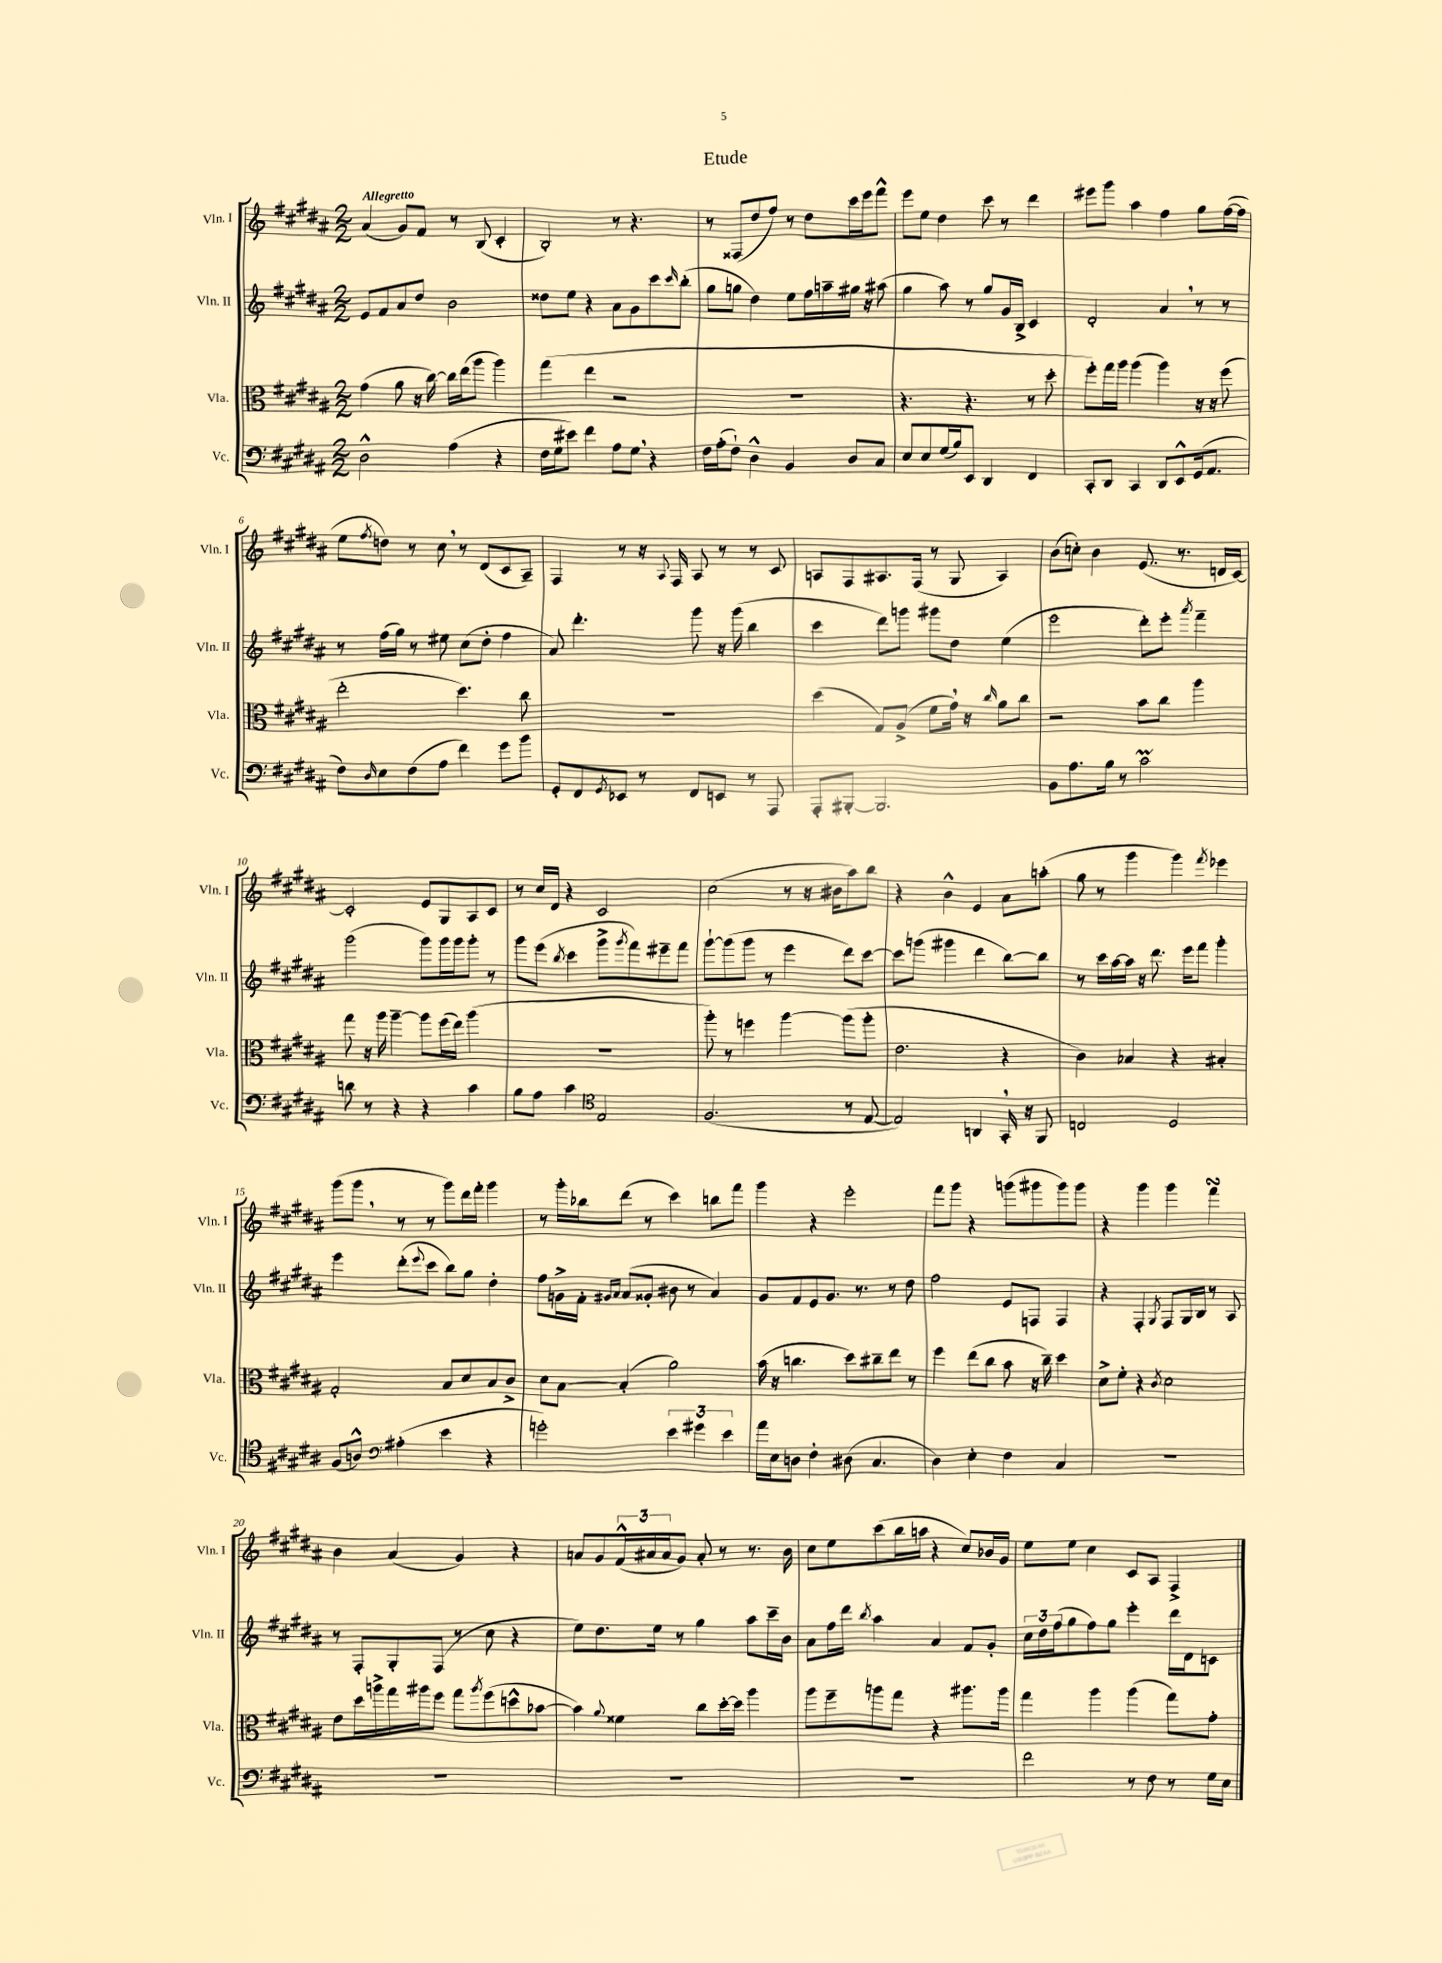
\header { title = "Etude" }
<<
\new StaffGroup <<
\new Staff = "s0" \with { instrumentName = "Vln. I" shortInstrumentName = "Vln. I" } {
    \clef treble \key b \major \numericTimeSignature \time 2/2 \tempo "Allegretto"
    ais'4( gis'8) fis'8 r8 b8( cis'4-. |
    b2-.) r8 r4. |
    r8 fisis8( dis''8 fis''8) r8 dis''8 cis'''16 e'''16 fis'''8-^ |
    e'''8 e''8 dis''4 cis'''8 r8 dis'''4 |
    eis'''8 gis'''8 ais''4 fis''4 gis''8 fis''16~( fis''16 |
    e''8 \acciaccatura { fis''8 } d''8) r8 cis''8 \breathe r8 dis'8( cis'8 ais8--) |
    fis4 r8 r16 \appoggiatura { ais8 } fis16 ais8 r8 r8 cis'8 |
    a8 fis8 ais8. fis16( r8 gis8 ais4) |
    b'8( c''8-.) b'4 e'8.( r8. d'16 cis'16~) |
    cis'2-. e'8 gis8 ais8 cis'8 |
    r8 cis''16 dis'16 r4 cis'2 |
    cis''2( r8 r16 bis'16 ais''8) b''8 |
    r4 b'4-^ e'4 ais'8 a''8-.( |
    gis''8 r8 gis'''4 gis'''4) \acciaccatura { fis'''8 } ees'''4 |
    gis'''8( gis'''8 \breathe r8 r8 gis'''8) dis'''16 fis'''16-. gis'''4 |
    r8 gis'''16-. bes''16 dis'''8( r8 cis'''4) b''8 fis'''8 |
    gis'''4 r4 e'''2-. |
    fis'''8 gis'''8 r4 g'''8( gis'''8 gis'''8) gis'''8 |
    r4 gis'''4 gis'''4 fis'''4\turn |
    b'4 ais'4( gis'4) r4 |
    a'8 gis'8 \tuplet 3/2 { fis'16-^( ais'16 ais'16 } gis'8) ais'8-. r8 r8. b'16 |
    cis''8 e''8 cis'''8( b''16 a''16 r4 cis''8) bes'16 gis'16 |
    e''8 e''8 cis''4 cis'8 ais8 fis4-> \bar "|." |
}
\new Staff = "s1" \with { instrumentName = "Vln. II" shortInstrumentName = "Vln. II" } {
    \clef treble \key b \major \numericTimeSignature \time 2/2
    e'8 fis'8 ais'8 dis''8 b'2 |
    disis''8 e''8 r4 ais'8 gis'8 cis'''8 \grace { cis'''16 } b''8-.( |
    gis''8 g''8 dis''4) e''8 fis''16 a''16-- gis''16 r16 ais''8( |
    gis''4 ais''8) r8 gis''8 gis'16 b16-> cis'4 |
    dis'2-. ais'4 \breathe r8 r8 |
    r8 fis''16( gis''16) r8 eis''8 cis''8( dis''8-. fis''4 |
    ais'8) dis'''4.-. gis'''8 r16 gis'''16( b''4 |
    cis'''4 dis'''8) g'''8 gis'''8 dis''8 e''4( |
    e'''2 dis'''8-.) e'''8-. \acciaccatura { ais'''8 } fis'''4-- |
    gis'''2( gis'''8) gis'''16 gis'''16 gis'''8-. r8 |
    gis'''8 e'''8( \acciaccatura { b''8 } cis'''4 gis'''8-> \acciaccatura { gis'''8 } fis'''8) eis'''8-- fis'''8 |
    gis'''8~-! gis'''8( gis'''8 r8 e'''4 dis'''8) cis'''8~ |
    cis'''8 g'''8( gis'''4 dis'''4 b''8~) b''8 |
    r8 cis'''16 ais''16~ ais''16 r16 dis'''8. e'''16 fis'''8 gis'''4-. |
    e'''4 dis'''8-.( \appoggiatura { e'''8 } cis'''8 b''8) gis''8 dis''4-. |
    fis''8 g'16-> fis'16-. \grace { gis'16 ais'16 } ais'8( gisis'8-. bis'8 r8 ais'4) |
    gis'8 fis'8 e'8 gis'8. r8. r8 dis''8 |
    fis''2 e'8 f8 f4 |
    r4 fis4-. \acciaccatura { gis8 } fis8 gis16 b16 r8 ais8 |
    r8 fis8-. gis8-. fis8( r8 cis''8 r4 |
    e''8) dis''8. e''16 r8 gis''4 ais''8 cis'''16-- b'16 |
    ais'8 fis''16 dis'''16 \acciaccatura { b''8 } ais''4 ais'4 fis'8 gis'8-. |
    \tuplet 3/2 { cis''16 dis''16 fis''16( } gis''8 fis''8) gis''8 e'''4-. dis'''16 dis'16 c'8 \bar "|." |
}
\new Staff = "s2" \with { instrumentName = "Vla." shortInstrumentName = "Vla." } {
    \clef alto \key b \major \numericTimeSignature \time 2/2
    gis'4( ais'8 r16 cis''16~) cis''16 e''16( ais''8 ais''4) |
    gis''4( e''4 r2 |
    R1 |
    r4. r4. r8 dis''8-. |
    fis''8-.) gis''16 ais''16 ais''4( ais''4) r16 r16 fis''8( |
    e''2-. dis''4.) cis''8 |
    R1 |
    dis''4( gis8) ais8->( fis'8 gis'16) \breathe r16 \grace { cis''16 } ais'8 cis''8 |
    r2 b'8 cis''8 ais''4 |
    gis''8 r16 ais''16 ais''4~-- ais''8 fis''16( e''16) ais''4( |
    R1 |
    ais''8-.) r8 f''4 ais''4~ ais''8( ais''8-. |
    e'2. r4 |
    cis'4) bes4 r4 bis4-. |
    gis2-. b8 dis'8 b8 cis'8-> |
    dis'8 b8~ b4-.( ais'2) |
    b'16( r16 c''4. dis''8) cis''8-- e''8 r8 |
    fis''4 e''8( cis''8 b'8 r16 cis''16--) dis''4 |
    dis'8-> fis'8-. r4 \acciaccatura { cis'8 } dis'2 |
    e'8 dis''16 a''16-> gis''16 ais''16 fis''8 gis''8 \acciaccatura { ais''8 } fis''8( d''8-^ bes'8~ |
    bes'4) \appoggiatura { ais'8 } fisis'4 cis''8 dis''16~-. dis''16 ais''4 |
    ais''8 fis''8-- a''8 gis''8 r4 ais''8. ais''16 |
    gis''4 ais''4 ais''4( gis''8) gis'8-. \bar "|." |
}
\new Staff = "s3" \with { instrumentName = "Vc." shortInstrumentName = "Vc." } {
    \clef bass \key b \major \numericTimeSignature \time 2/2
    dis2-^ ais4( r4 |
    fis16 gis16 eis'8) fis'4 ais8 gis8 \breathe r4 |
    fis16 ais16-.( fis8-!) dis4-^ b,4 dis8 cis8 |
    e8 e8 gis16( b16) e,8 dis,4 fis,4 |
    cis,8-. dis,8 cis,4 dis,8 e,8-^ gis,16( ais,8. |
    fis8) \grace { dis16 } e8 fis8( ais8 fis'4) gis'8 b'8 |
    gis,8-. fis,8 \acciaccatura { gis,8 } ees,8 r8 fis,8 e,8 r8 ais,,8 |
    ais,,8-. bis,,8~-. bis,,2. |
    b,8 ais8. b16 r8 cis'2\prall |
    d'8 r8 r4 r4 cis'4 |
    b8 ais8 cis'4 \clef tenor e2 |
    fis2.( r8 e8~ |
    e2) a,4 gis,16-. \breathe r16 fis,8 |
    c2 dis2 |
    fis8( a8-^) \clef bass ais4-.( e'4 r4 |
    g'2-.) \tuplet 3/2 { e'4 gis'4 e'4 } |
    ais'16 e16 d8 fis4-. dis8( cis4. |
    dis4) e4-. fis4 cis4 |
    R1 |
    R1 |
    R1 |
    R1 |
    fis'2 r8 fis8 r8 gis16 e16 \bar "|." |
}
>>
>>
